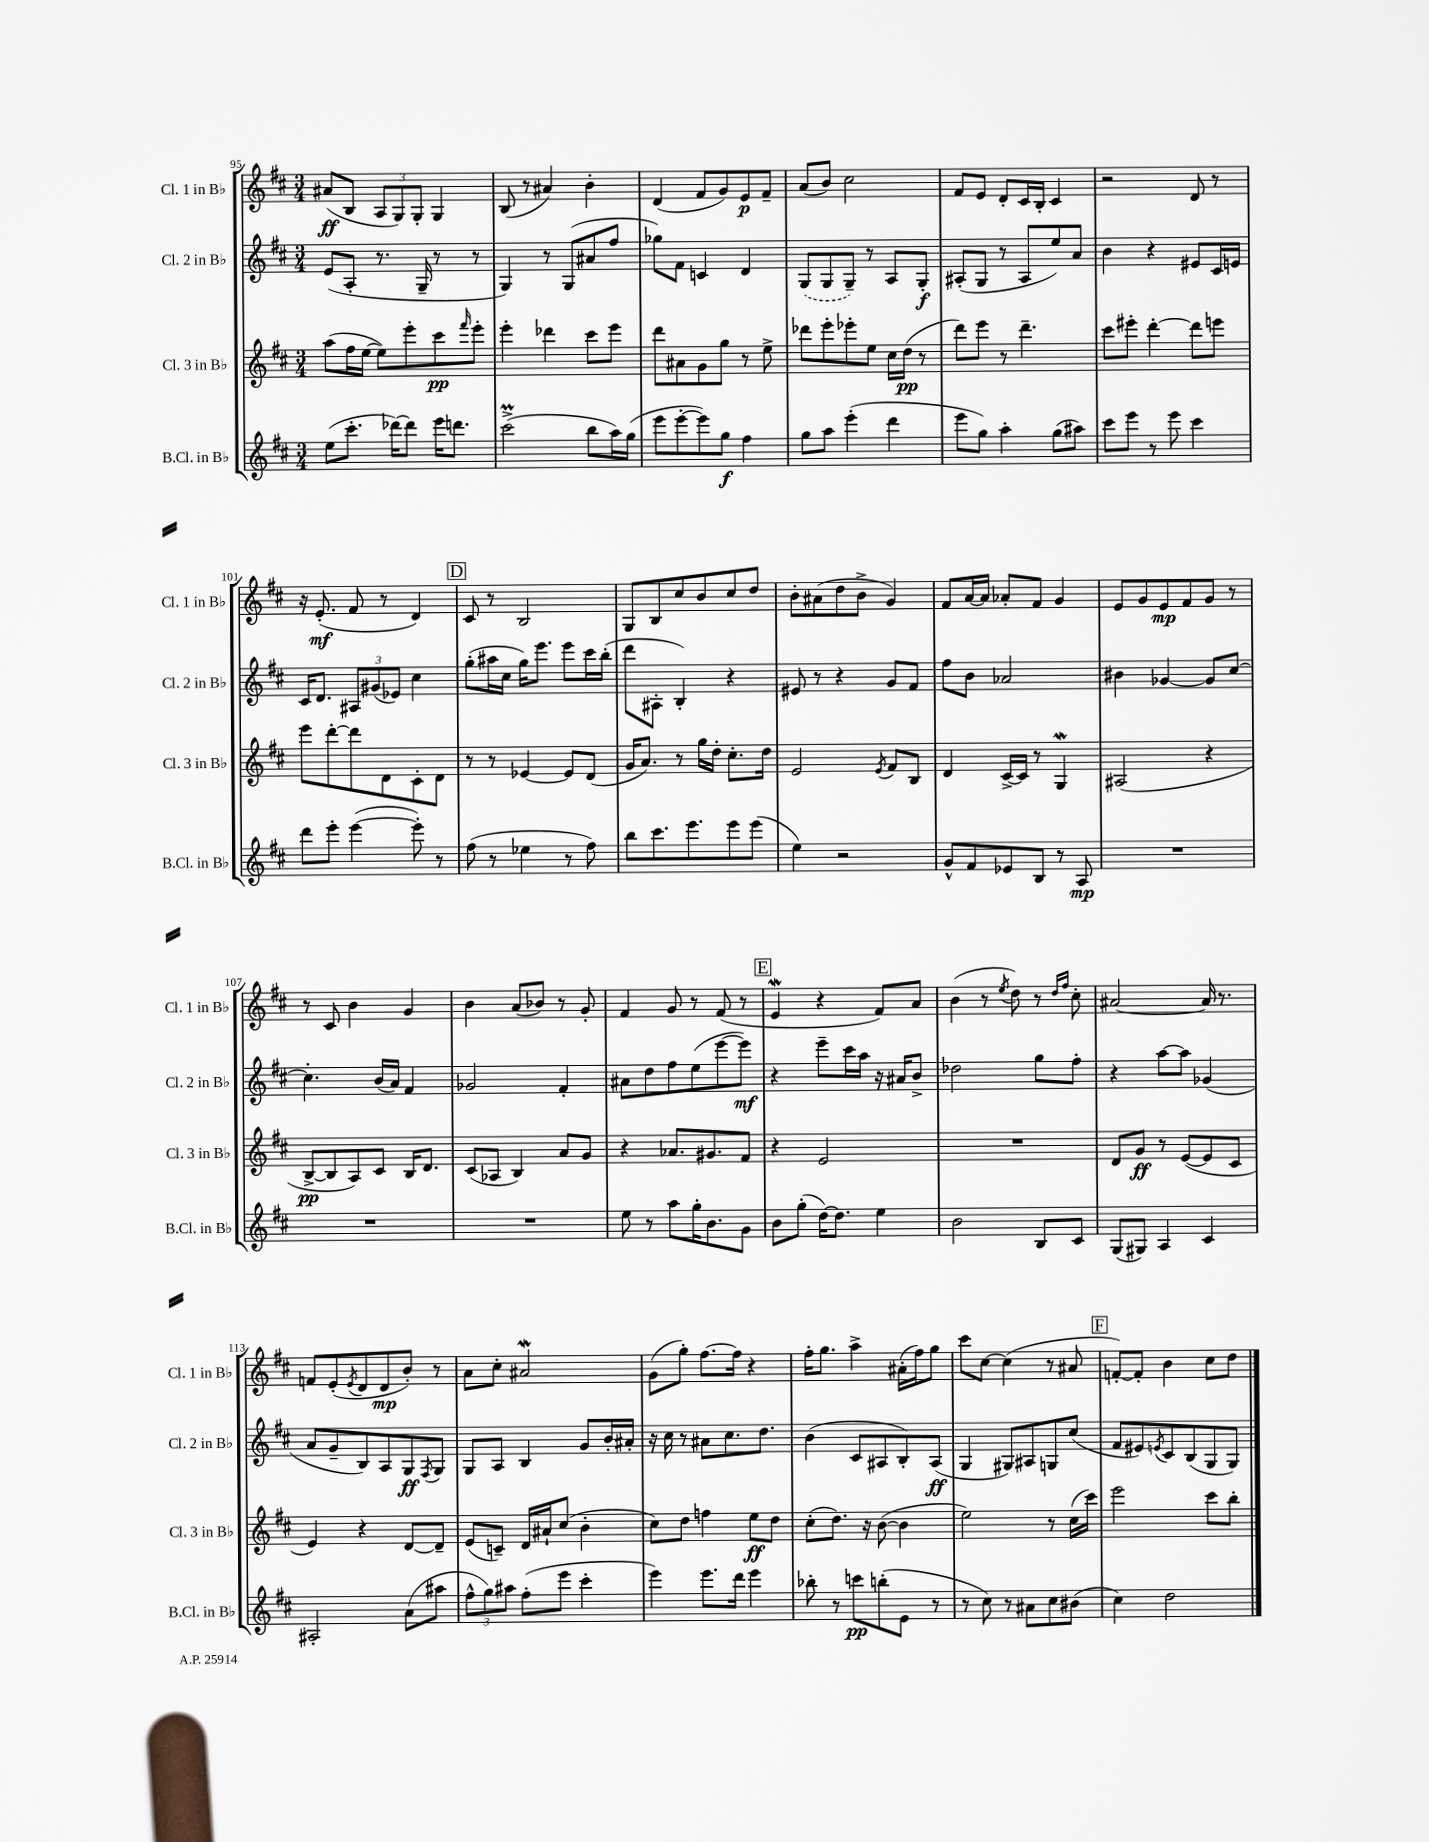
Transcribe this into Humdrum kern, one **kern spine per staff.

**kern	**dynam	**kern	**dynam	**kern	**dynam	**kern	**dynam
*part4	*part4	*part3	*part3	*part2	*part2	*part1	*part1
*staff4	*staff4	*staff3	*staff3	*staff2	*staff2	*staff1	*staff1
*I"B.Cl. in B♭	*	*I"Cl. 3 in B♭	*	*I"Cl. 2 in B♭	*	*I"Cl. 1 in B♭	*
*I'B.Cl. in B♭	*	*I'Cl. 3 in B♭	*	*I'Cl. 2 in B♭	*	*I'Cl. 1 in B♭	*
*clefG2	*	*clefG2	*	*clefG2	*	*clefG2	*
*k[f#c#]	*	*k[f#c#]	*	*k[f#c#]	*	*k[f#c#]	*
*M3/4	*	*M3/4	*	*M3/4	*	*M3/4	*
=95	=95	=95	=95	=95	=95	=95	=95
(8ee\L	.	(8aa\L	.	(8e/L	.	(8a#X/L	ff
8.ccc#'\J	.	16ff#\L	.	8A'/J	.	8B/J	.
.	.	[16ee\JJ	.	.	.	.	.
.	.	8ee\L])	.	8.r	.	12A/L	.
[16ddd-X\KL)	.	.	.	.	.	.	.
.	.	.	.	.	.	12G/)	.
8ddd-\J]	.	8eee'\	.	.	.	.	.
.	.	.	.	.	.	12G'/J	.
.	.	.	.	16G~/	.	.	.
16eee\KL	.	8ccc#\	pp	8r	.	4G/	.
8.dddn\J	.	.	.	.	.	.	.
.	.	16qqfff#/	.	.	.	.	.
.	.	8eee'\J	.	8r	.	.	.
=96	=96	=96	=96	=96	=96	=96	=96
(2ccc#m^\	.	4eee'\	.	4G/)	.	(8B/	.
.	.	.	.	.	.	8r	.
.	.	4ddd-X\	.	8r	.	4a#X/)	.
.	.	.	.	(8G/L	.	.	.
8bb\L	.	8ccc#\L	.	8a#X/	.	4b'\	.
16aa\L)	.	8eee\J	.	8ff#/J	.	.	.
(16gg\JJ	.	.	.	.	.	.	.
=97	=97	=97	=97	=97	=97	=97	=97
8eee\L	.	8ddd\L	.	8gg-X\L)	.	(4d/	.
[8eee'\	.	8a#X\	.	8f#\J	.	.	.
8eee\])	.	8g\	.	4cn/	.	8f#/L	.
8gg\J	f	8gg\J	.	.	.	8g/)	.
4ff#\	.	8r	.	4d/	.	8e/	p
.	.	8ee^\	.	.	.	8f#~/J	.
=98	=98	=98	=98	=98	=98	=98	=98
8gg\L	.	8ddd-X\L	.	(8G/L	.	(8a/L	.
8aa\J	.	8eee'\	.	8G/	.	8b/J)	.
(4eee'\	.	8eee-X'\	.	8G~/J)	.	2cc#\	.
.	.	8ee\J	.	8r	.	.	.
4ddd\	.	16cc#\LL	.	8A/L	.	.	.
.	.	(16dd\JJ	pp	.	.	.	.
.	.	8r	.	8G'/J	f	.	.
=99	=99	=99	=99	=99	=99	=99	=99
8eee\L	.	8ddd\L)	.	(8A#X'/L	.	8f#/L	.
8gg\J)	.	8eee\J	.	8G/J	.	8e/J	.
4aa'\	.	8r	.	8r	.	8d'/L	.
.	.	4.ddd~\	.	8A#/L	.	16c#/L	.
.	.	.	.	.	.	16B'/JJ	.
(8gg\L	.	.	.	8ee/)	.	4c#/	.
8aa#X\J)	.	.	.	8a/J	.	.	.
=100	=100	=100	=100	=100	=100	=100	=100
8ccc#\L	.	8ccc#\L	.	4b\	.	2r	.
8eee\J	.	8eee#X'\J	.	.	.	.	.
8r	.	[4ddd'\	.	4r	.	.	.
8eee\	.	.	.	.	.	.	.
4ccc#\	.	8ddd\L]	.	8e#X/L	.	8d/	.
.	.	8eeen\J	.	16c#/L	.	8r	.
.	.	.	.	16en/JJ	.	.	.
!!LO:LB:g=z
=101	=101	=101	=101	=101	=101	=101	=101
8ddd\L	.	8eee\L	.	16c#/KL	.	16r	.
.	.	.	.	8.d/J	.	(8.e'/	mf
8eee'\J	.	[8ddd'\	.	.	.	.	.
([4eee\	.	8ddd\]	.	12A#X/L	.	8f#/	.
.	.	.	.	(12g#X/	.	.	.
.	.	8d\	.	.	.	8r	.
.	.	.	.	12e-X/J)	.	.	.
8eee'\])	.	8c#'\	.	4cc#\	.	4d/)	.
8r	.	8d\J	.	.	.	.	.
!!LO:REH:place=s1:t=D
=102	=102	=102	=102	=102	=102	=102	=102
(8ff#\	.	8r	.	(8gg'\L	.	8c#/	.
8r	.	8r	.	16aa#X\L	.	8r	.
.	.	.	.	16cc#\JJ	.	.	.
4ee-X\	.	[4e-X/	.	16gg\KL)	.	2B/	.
.	.	.	.	8.eee\J	.	.	.
8r	.	8e-/L]	.	8eee\L	.	.	.
8ff#\)	.	(8d/J	.	16ccc#\L	.	.	.
.	.	.	.	(16bb'\JJ	.	.	.
=103	=103	=103	=103	=103	=103	=103	=103
8bb\L	.	16g/KL	.	8ddd\L	.	8G/L	.
.	.	8.a/J)	.	.	.	.	.
8.ccc#\	.	.	.	8A#X'\J	.	8B/	.
.	.	8r	.	4B'/)	.	8cc#/	.
8.eee\	.	.	.	.	.	.	.
.	.	16gg\LL	.	.	.	8b/	.
.	.	16dd'\JJ	.	.	.	.	.
8eee\	.	8.cc#'\L	.	4r	.	8cc#/	.
(8eee\J	.	.	.	.	.	8dd/J	.
.	.	16dd\Jk	.	.	.	.	.
=104	=104	=104	=104	=104	=104	=104	=104
4ee\)	.	2e/	.	8e#X/	.	8b'\L	.
.	.	.	.	8r	.	(8a#X\	.
2r	.	.	.	4r	.	8dd\	.
.	.	.	.	.	.	8b^\J	.
.	.	8qe/	.	.	.	.	.
.	.	8f#/L	.	8g/L	.	4g/)	.
.	.	8B/J	.	8f#/J	.	.	.
=105	=105	=105	=105	=105	=105	=105	=105
8g^^/L	.	4d/	.	8ff#\L	.	8f#/L	.
8f#/	.	.	.	8b\J	.	[16a/L	.
.	.	.	.	.	.	16a/JJ]	.
8e-X/	.	[16c#^/LL	.	2a-X/	.	8a-X'/L	.
.	.	16c#/JJ]	.	.	.	.	.
8B/J	.	8r	.	.	.	8f#/J	.
8r	.	4Gw/	.	.	.	4g/	.
8A/	mp	.	.	.	.	.	.
=106	=106	=106	=106	=106	=106	=106	=106
2.r	.	(2A#X/	.	4b#X\	.	8e/L	.
.	.	.	.	.	.	8g/	.
.	.	.	.	[4g-X/	.	8e/	mp
.	.	.	.	.	.	8f#/	.
.	.	4r	.	8g-/L]	.	8g/J	.
.	.	.	.	[8cc#/J	.	8r	.
!!LO:LB:g=z
=107	=107	=107	=107	=107	=107	=107	=107
2.r	.	[8B^/L	pp	4.cc#'\]	.	8r	.
.	.	8B/]	.	.	.	8c#/	.
.	.	8A/)	.	.	.	4b\	.
.	.	8c#/J	.	(16b/LL	.	.	.
.	.	.	.	16a/JJ)	.	.	.
.	.	16B/KL	.	4f#/	.	4g/	.
.	.	8.d/J	.	.	.	.	.
=108	=108	=108	=108	=108	=108	=108	=108
2.r	.	(8c#/L	.	2g-X/	.	4b\	.
.	.	8A-X/J	.	.	.	.	.
.	.	4B/)	.	.	.	(8a/L	.
.	.	.	.	.	.	8b-X/J)	.
.	.	8a/L	.	4f#'/	.	8r	.
.	.	8g/J	.	.	.	8g'/	.
=109	=109	=109	=109	=109	=109	=109	=109
8ee\	.	4r	.	8a#X\L	.	4f#/	.
8r	.	.	.	8dd\	.	.	.
8aa\L	.	8.a-X/L	.	8ff#\	.	8g/	.
16gg'\K	.	.	.	(8ee\	.	8r	.
8.b\	.	8.g#X/	.	.	.	.	.
.	.	.	.	[8eee\	.	(8f#/	.
8g\J	.	8f#/J	.	8eee\J])	mf	8r	.
!!LO:REH:place=s1:t=E
=110	=110	=110	=110	=110	=110	=110	=110
8b\L	.	4r	.	4r	.	4eW/	.
(8gg'\J	.	.	.	.	.	.	.
[16dd\KL)	.	2e/	.	8eee~\L	.	4r	.
8.dd\J]	.	.	.	.	.	.	.
.	.	.	.	16ccc#\L	.	.	.
.	.	.	.	16aa\JJ	.	.	.
4ee\	.	.	.	16r	.	8f#/L)	.
.	.	.	.	16a#X/KL	.	.	.
.	.	.	.	8b^/J	.	8a/J	.
=111	=111	=111	=111	=111	=111	=111	=111
2b\	.	2.r	.	2dd-X\	.	(4b\	.
.	.	.	.	.	.	8r	.
.	.	.	.	.	.	8qee/	.
.	.	.	.	.	.	8dd\)	.
8B/L	.	.	.	8gg\L	.	8r	.
.	.	.	.	.	.	16qqdd/LL	.
.	.	.	.	.	.	16qqff#/JJ	.
8c#/J	.	.	.	8ff#'\J	.	8cc#'\	.
=112	=112	=112	=112	=112	=112	=112	=112
(8G/L	.	8d/L	.	4r	.	[2a#X/	.
8G#X/J)	.	8g/J	ff	.	.	.	.
4A/	.	8r	.	[8aa\L	.	.	.
.	.	([8e/L	.	8aa\J]	.	.	.
4c#/	.	8e/]	.	(4g-X/	.	16a#/]	.
.	.	.	.	.	.	8.r	.
.	.	8c#/J	.	.	.	.	.
!!LO:LB:g=z
=113	=113	=113	=113	=113	=113	=113	=113
2A#X'/	.	4e/)	.	8a/L	.	8fn/L	.
.	.	.	.	8g~/	.	(8e'/	.
.	.	.	.	.	.	8qe/	.
.	.	4r	.	8B/)	.	8d/	.
.	.	.	.	8A/	.	8d/	mp
(8a\L	.	[8d/L	.	8G/	ff	8b'/J)	.
.	.	.	.	8qF#/	.	.	.
8aa#X\J	.	8d~/J]	.	8G/J	.	8r	.
=114	=114	=114	=114	=114	=114	=114	=114
12ff#^^\L	.	(8e/L	.	8G/L	.	8a\L	.
12gg\)	.	.	.	.	.	.	.
.	.	8cn~/J)	.	8A/J	.	8cc#'\J	.
12aa#X\J	.	.	.	.	.	.	.
(8ff#'\L	.	16d/LL	.	4B/	.	2a#XW/	.
.	.	16a#X`/J	.	.	.	.	.
8eee\J	.	(8cc#/J	.	.	.	.	.
4ccc#'\	.	4b'\	.	8g/L	.	.	.
.	.	.	.	16b'/L	.	.	.
.	.	.	.	16a#X'/JJ	.	.	.
=115	=115	=115	=115	=115	=115	=115	=115
4eee\)	.	8cc#\L)	.	16r	.	(8g\L	.
.	.	.	.	16cc#\	.	.	.
.	.	8dd\J	.	8r	.	8gg'\J)	.
8.eee\L	.	4ffn\	.	8a#X\L	.	[8.ff#\L	.
.	.	.	.	8.cc#\	.	.	.
16ddd\Jk	.	.	.	.	.	16ff#\Jk]	.
4eee\	.	8ee\L	ff	.	.	4r	.
.	.	.	.	8.dd\J	.	.	.
.	.	8dd\J	.	.	.	.	.
=116	=116	=116	=116	=116	=116	=116	=116
8bb-X'\	.	(8cc#'\L	.	(4b\	.	16ff#'\KL	.
.	.	.	.	.	.	8.gg\J	.
8r	.	8.dd\J)	.	.	.	.	.
8cccn\L	pp	.	.	8c#/L	.	4aa^\	.
.	.	16r	.	.	.	.	.
(8bbn'\	.	([8b\	.	8A#X/	.	.	.
8e\J	.	4b\]	.	8B'/)	.	(16a#X'\LL	.
.	.	.	.	.	.	16ff#\J)	.
8r	.	.	.	(8A#/J	ff	8gg\J	.
=117	=117	=117	=117	=117	=117	=117	=117
8r	.	2ee\)	.	4G/	.	8ccc#\L	.
8cc#\)	.	.	.	.	.	[8cc#\J	.
8r	.	.	.	8G#X/L)	.	(4cc#\]	.
8a#X\L	.	.	.	8A#X/	.	.	.
8cc#\	.	8r	.	8Gn/	.	8r	.
(8b#X\J	.	(16cc#\LL	.	(8cc#/J	.	8a#X/	.
.	.	16ccc#\JJ)	.	.	.	.	.
!!LO:REH:place=s1:t=F
=118	=118	=118	=118	=118	=118	=118	=118
4cc#\)	.	2eee\	.	8f#/L	.	[8fn'/L)	.
.	.	.	.	8e#X/)	.	8f'/J]	.
.	.	.	.	8qen/	.	.	.
2dd\	.	.	.	8c#/	.	4b\	.
.	.	.	.	(8B/	.	.	.
.	.	8ccc#\L	.	8G/	.	8cc#\L	.
.	.	8bb'\J	.	8G/J)	.	8dd\J	.
==	==	==	==	==	==	==	==
*-	*-	*-	*-	*-	*-	*-	*-
